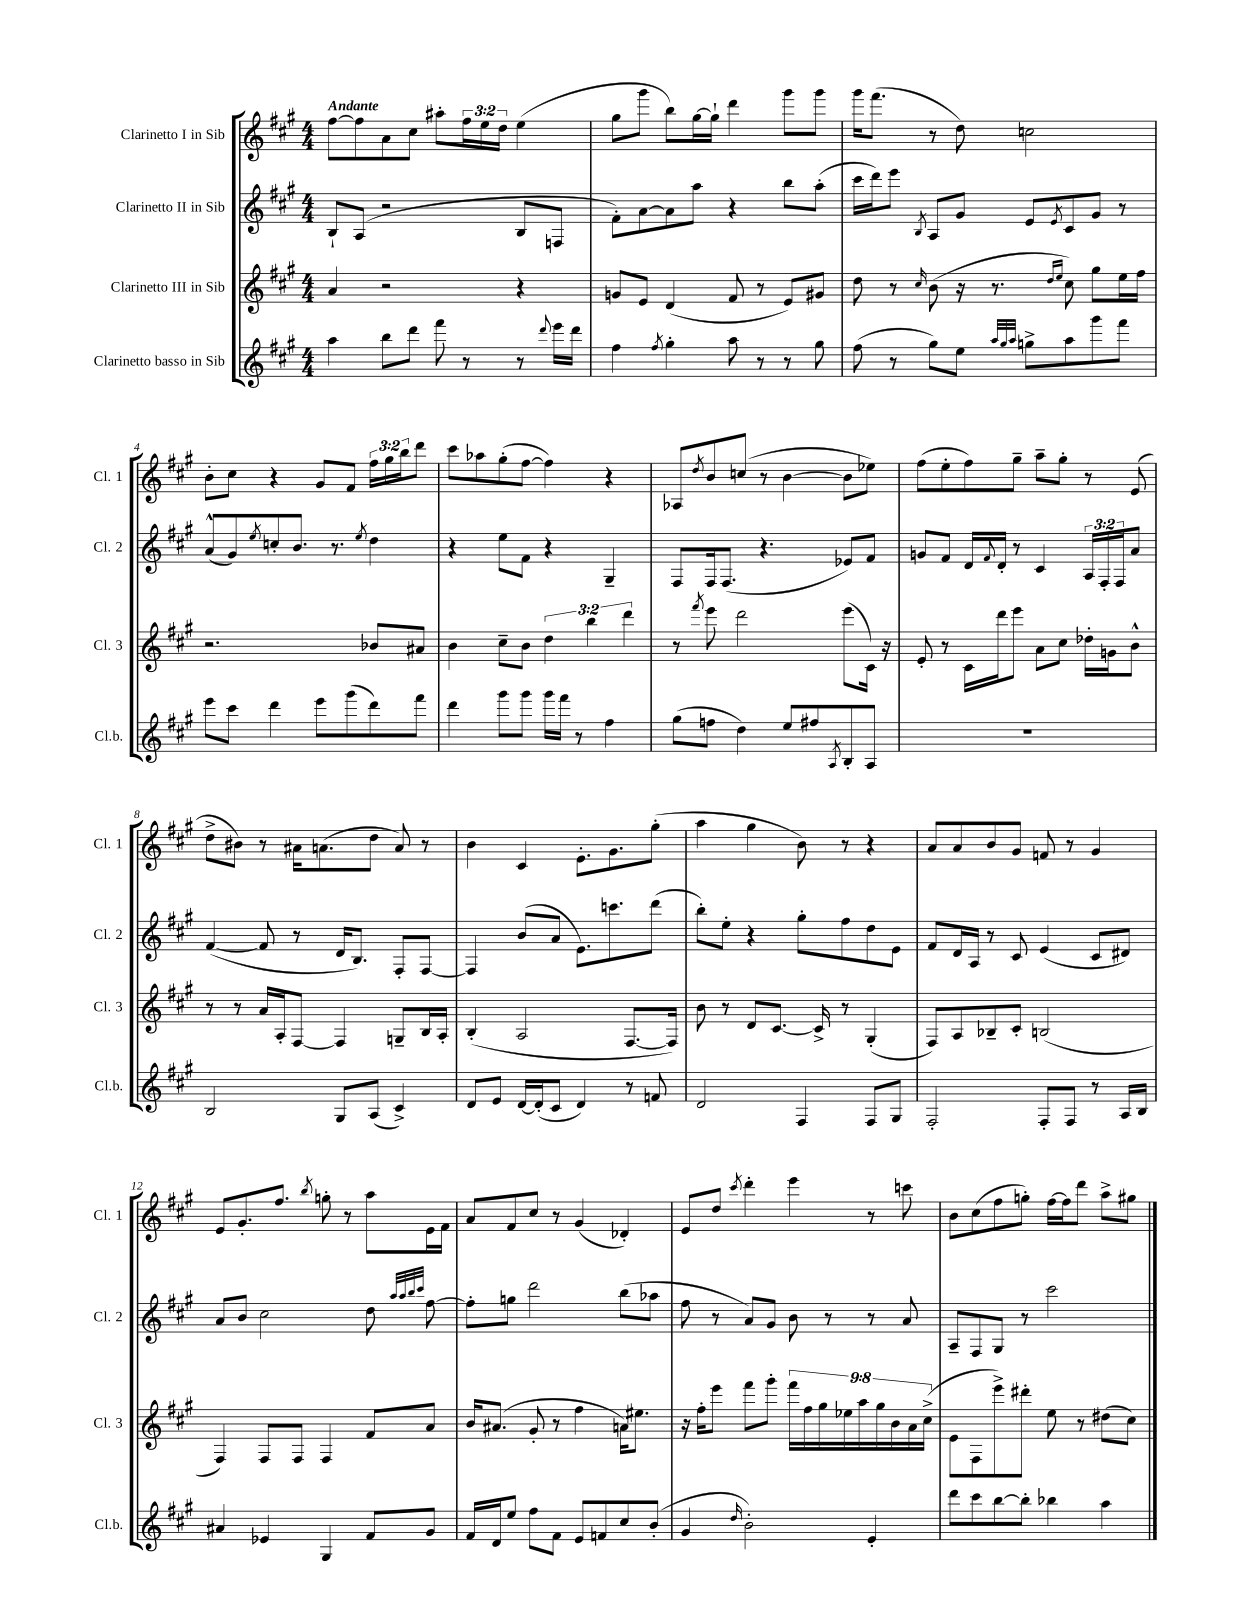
<<
\new StaffGroup <<
\new Staff = "s0" \with { instrumentName = "Clarinetto I in Sib" shortInstrumentName = "Cl. 1" } {
    \clef treble \key a \major \numericTimeSignature \time 4/4 \override Staff.TupletNumber.text = #tuplet-number::calc-fraction-text \tempo "Andante"
    fis''8~ fis''8 a'8 cis''8 ais''8-. \tuplet 3/2 { fis''16 e''16 d''16 } e''4( |
    gis''8 gis'''8 b''8) gis''16~ gis''16-! d'''4 gis'''8 gis'''8 |
    gis'''16 fis'''8.( r8 d''8) c''2 |
    b'8-. cis''8 r4 gis'8 fis'8 \tuplet 3/2 { fis''16 gis''16 b''16 } d'''8 |
    cis'''8 aes''8 gis''8-.( fis''8~ fis''4) r4 |
    aes8 \acciaccatura { d''8 } b'8 c''8( r8 b'4~ b'8 ees''8) |
    fis''8( e''8-. fis''8) gis''8-- a''8-- gis''8-. r8 e'8( |
    d''8-> bis'8) r8 ais'16 a'8.( d''8 a'8) r8 |
    b'4 cis'4 e'8.-. gis'8. gis''8-.( |
    a''4 gis''4 b'8) r8 r4 |
    a'8 a'8 b'8 gis'8 f'8 r8 gis'4 |
    e'8 gis'8.-. fis''8. \acciaccatura { b''8 } g''8-. r8 a''8 e'16 fis'16 |
    a'8 fis'8 cis''8 r8 gis'4( des'4-.) |
    e'8 d''8 \acciaccatura { cis'''8 } d'''4-. e'''4 r8 c'''8 |
    b'8 cis''8( fis''8 g''8-.) fis''16~ fis''16 d'''8 a''8-> gis''8 \bar "|." |
}
\new Staff = "s1" \with { instrumentName = "Clarinetto II in Sib" shortInstrumentName = "Cl. 2" } {
    \clef treble \key a \major \numericTimeSignature \time 4/4 \override Staff.TupletNumber.text = #tuplet-number::calc-fraction-text
    b8-! a8( r2 b8 f8 |
    fis'8-.) a'8~ a'8 a''8 r4 b''8 a''8-.( |
    cis'''16 d'''16) e'''8 \acciaccatura { b8 } a8 gis'8 e'8 \acciaccatura { e'8 } cis'8 gis'8 r8 |
    a'8-^( gis'8) \acciaccatura { e''8 } c''8-. b'8. r8. \acciaccatura { e''8 } d''4 |
    r4 e''8 fis'8 r4 gis4-- |
    fis8 fis16 fis8.( r4. ees'8) fis'8 |
    g'8 fis'8 d'16 \appoggiatura { fis'8 } d'16-. r8 cis'4 \tuplet 3/2 { a16 fis16-. fis16 } a'8 |
    fis'4~( fis'8 r8 d'16 b8.) fis8-. fis8~ |
    fis4 b'8( a'8 e'8.) c'''8. d'''8( |
    b''8-.) e''8-. r4 gis''8-. fis''8 d''8 e'8 |
    fis'8 d'16 a16 r8 cis'8 e'4( cis'8 dis'8) |
    a'8 b'8 cis''2 d''8 \grace { a''32 a''32 b''32 cis'''32 } fis''8~ |
    fis''8-. g''8 d'''2 b''8( aes''8 |
    fis''8 r8 a'8) gis'8 b'8 r8 r8 a'8 |
    a8-- fis8 gis8 r8 cis'''2 \bar "|." |
}
\new Staff = "s2" \with { instrumentName = "Clarinetto III in Sib" shortInstrumentName = "Cl. 3" } {
    \clef treble \key a \major \numericTimeSignature \time 4/4 \override Staff.TupletNumber.text = #tuplet-number::calc-fraction-text
    a'4 r2 r4 |
    g'8 e'8 d'4( fis'8 r8 e'8) gis'8 |
    d''8 r8 \grace { cis''16 } b'8( r16 r8. \grace { d''16 e''16 } cis''8) gis''8 e''16 fis''16 |
    r2. bes'8 ais'8 |
    b'4 cis''8-- b'8 \tuplet 3/2 { d''4 b''4 d'''4 } |
    r8 \acciaccatura { fis'''8 } e'''8 d'''2 e'''8( cis'16) r16 |
    e'8-. r8 cis'16 d'''16 e'''8 a'8 cis''8 des''16-. g'16 b'8-^ |
    r8 r8 a'16 a16-. fis8~ fis4 g8-- b16 a16-. |
    b4-.( a2 fis8.~ fis16) |
    b'8 r8 d'8 cis'8.~ cis'16-> r8 gis4-.( |
    fis8) a8 bes8-- cis'8-. b2( |
    fis4) fis8 fis8 fis4 fis'8 a'8 |
    b'16 ais'8.( gis'8-. r8 fis''4 a'16) eis''8. |
    r16 fis''16-. e'''8 fis'''8 gis'''8-. \tuplet 9/8 { fis'''16 fis''16 gis''16 ees''16 a''16 gis''16 b'16 a'16 cis''16->( } |
    e'8 fis8 e'''8->) dis'''8-. e''8 r8 dis''8( cis''8) \bar "|." |
}
\new Staff = "s3" \with { instrumentName = "Clarinetto basso in Sib" shortInstrumentName = "Cl.b." } {
    \clef treble \key a \major \numericTimeSignature \time 4/4
    a''4 b''8 d'''8 fis'''8 r8 r8 \appoggiatura { d'''8 } e'''16 d'''16 |
    fis''4 \acciaccatura { fis''8 } gis''4-. a''8 r8 r8 gis''8 |
    fis''8( r8 gis''8) e''8 \grace { a''32 gis''32 a''32 } g''8-> a''8 gis'''8 fis'''8 |
    e'''8 cis'''8 d'''4 e'''8 gis'''8( d'''8) fis'''8 |
    d'''4 gis'''8 gis'''8 gis'''16 fis'''16 r8 fis''4 |
    gis''8( f''8 d''4) e''8 fis''8 \acciaccatura { a8 } b8-. a8 |
    R1 |
    b2 gis8 a8( cis'4->) |
    d'8 e'8 d'16~ d'16-.( cis'8 d'4) r8 f'8 |
    d'2 fis4 fis8 gis8 |
    fis2-. fis8-. fis8 r8 a16 b16 |
    ais'4 ees'4 gis4 fis'8 gis'8 |
    fis'16 d'16 e''8 fis''8 fis'8 e'8 f'8 cis''8 b'8-.( |
    gis'4 \grace { d''16 } b'2-.) e'4-. |
    d'''8 cis'''8 b''8~ b''8-. bes''4 a''4 \bar "|." |
}
>>
>>
